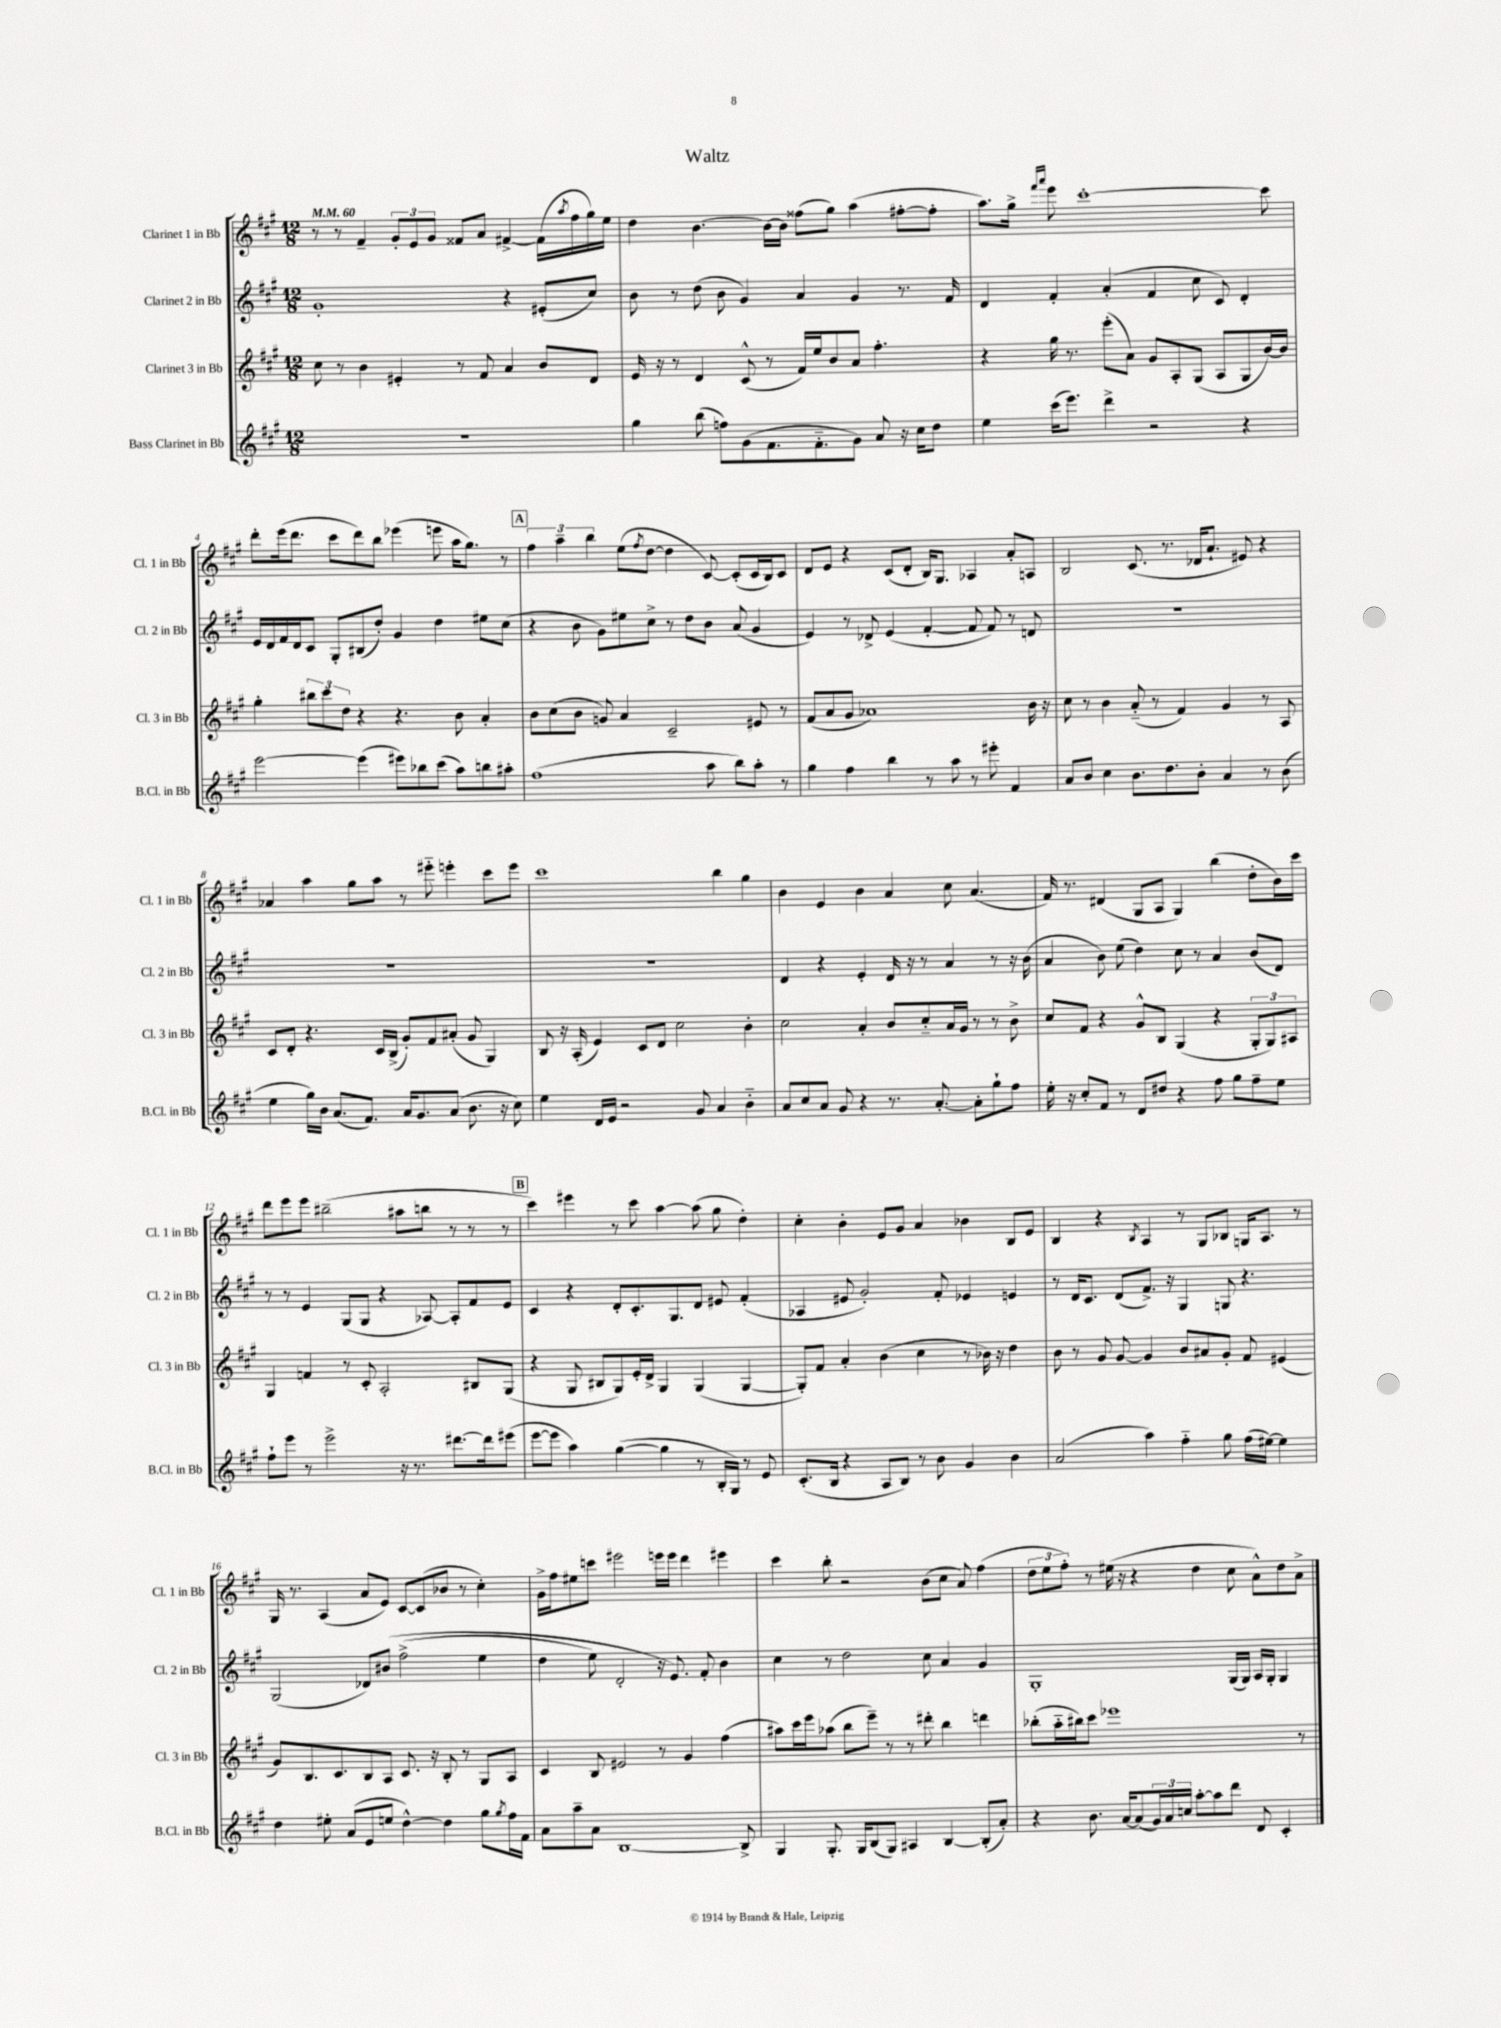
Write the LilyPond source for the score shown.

\header { title = "Waltz" }
<<
\new StaffGroup <<
\new Staff = "s0" \with { instrumentName = "Clarinet 1 in Bb" shortInstrumentName = "Cl. 1 in Bb" } {
    \clef treble \key a \major \numericTimeSignature \time 12/8 \tempo 4 = 60
    r8 r8 fis'4-- \tuplet 3/2 { gis'8-. e'8 gis'8 } fisis'8 a'8 fis'4~-> fis'16( \acciaccatura { a''8 } fis''16 gis''16) e''16 |
    d''4 b'4.~ b'16~ b'16 fisis''8( gis''8) a''4( fis''8~-. fis''8-. |
    a''8.) gis''16-> \grace { fis'''16 a'''16 } e'''8 cis'''1~-. cis'''8 |
    d'''8-. e'''16( d'''8. cis'''8 d'''8) b''8 ees'''4( e'''8 a''16 gis''8.) r8 |
    \mark \markup { \box "A" } \tuplet 3/2 { fis''4 a''4-- b''4 } e''8( \acciaccatura { fis''8 } d''8~ d''4 cis'8~) cis'8-.( cis'16 b16) cis'8 |
    d'8 e'8 r4 cis'8( d'8-. b16) gis8. aes4 a'8-. a8 |
    b2 cis'8.( r8. des'16 a'8.-! eis'8) r4 |
    aes'4 a''4 gis''8 a''8 r8 eis'''8-_ e'''4-. cis'''8 e'''8 |
    cis'''1 b''4 gis''4 |
    b'4 e'4 b'4 a'4 cis''8 a'4.( |
    fis'16) r8. dis'4( gis8 a8 gis4) b''4( d''8-. b'16) cis'''16 |
    d'''8 e'''8 e'''8 bis''2--( ais''8 b''8 r8 r8 r8 |
    \mark \markup { \box "B" } cis'''4) eis'''4 r8 cis'''8 a''4~ a''8( gis''8 d''4-.) |
    cis''4-. b'4-. e'8 gis'8 a'4 bes'4 b8 e'8 |
    b4 r4 \acciaccatura { b8 } a4 r8 gis8 bes8 g16 a8. r8 |
    gis16 r8. a4( a'8 e'8) cis'8~ cis'8( bes'8 r8 cis''4-.) |
    gis'16-> fis''16 eis''8 c'''8 eis'''2 e'''16 e'''16 d'''4 eis'''4 |
    cis'''4 b''8-. r2 b'8( cis''8 a'8) fis''4( |
    \tuplet 3/2 { d''8 e''8 fis''8-.) } r8 eis''16( r16 r4 d''4 cis''8 a'8-^) d''8 a'8-> \bar "|." |
}
\new Staff = "s1" \with { instrumentName = "Clarinet 2 in Bb" shortInstrumentName = "Cl. 2 in Bb" } {
    \clef treble \key a \major \numericTimeSignature \time 12/8
    gis'1-. r4 eis'8-.( cis''8) |
    b'8 r8 d''8( b'8 gis'4) a'4 gis'4 r8. fis'16 |
    d'4 fis'4-. a'4-.( fis'4 cis''8 cis'8) d'4-. |
    e'16 d'16 fis'16 d'16 cis'8 gis8-. bis8( d''8-.) gis'4 d''4 eis''8 cis''8( |
    \mark \markup { \box "A" } r4 b'8 gis'8) eis''8 cis''8-> r8 d''8 b'8 a'8( gis'4 |
    e'4) r8 des'8-> e'4( fis'4~-. fis'8 fis'8) r8 d'8 |
    R1. |
    R1. |
    R1. |
    d'4 r4 e'4-. d'16 r16 r8 a'4 r8 r16 b'16( |
    a'4 b'8) e''8( d''4) cis''8 r8 a'4 b'8( d'8) |
    r8 r8 e'4 gis8( gis8 r4 aes8~) aes8-. fis'8 e'8 |
    \mark \markup { \box "B" } cis'4 r4 d'8-. cis'8.-. gis8. d'8 eis'8 fis'4-.( |
    aes4 eis'8 gis'2-.) fis'8-. ees'4 e'4 |
    r8 d'16 cis'8. d'8( fis'8.->) r16 gis4 g8 r4. |
    gis2( des'8) bis'8\( fis''2->( e''4 |
    d''4 e''8) d'2-. r16 e'8.\) fis'8-. b'4 |
    cis''4 r8 d''2 cis''8 a'4 gis'4 |
    gis1-. gis16( gis16) a16 gis16-. gis4 \bar "|." |
}
\new Staff = "s2" \with { instrumentName = "Clarinet 3 in Bb" shortInstrumentName = "Cl. 3 in Bb" } {
    \clef treble \key a \major \numericTimeSignature \time 12/8
    cis''8 r8 b'4 eis'4-. r8 fis'8 a'4 b'8 d'8 |
    e'16 r16 r8 d'4 cis'8-^( r8 fis'16) e''16 b'8 a'8 fis''4.-. |
    r4 gis''16 r8. e'''8-.( a'8) gis'8 a8-. gis8( a8 gis8 b'16~) b'16 |
    gis''4-. \tuplet 3/2 { bis''8 cis'''8 d''8 } r4 r4. b'8 a'4-. |
    \mark \markup { \box "A" } b'8 cis''8( b'8 g'8) a'4 cis'2-- eis'8 r8 |
    fis'8( a'8 gis'8 aes'1) b'16 r16 |
    cis''8 r8 b'4 a'8-_( r8 fis'4) gis'4 r8 a8 |
    cis'8 d'8-. r4. cis'16 b16->( gis'8-.) fis'8 ais'8-.( gis'8 gis4) |
    b8 r16 a16-.( e'4) cis'8 d'8 cis''2 b'4-. |
    cis''2 a'4-. b'8 cis''8-_ a'16 gis'16 r8 r8 b'8-> |
    cis''8 fis'8 r4 gis'8-^ b8 gis4( r4 \tuplet 3/2 { gis8-. gis8) ais8 } |
    gis4 f'4 r8 cis'8-. a2-. bis8 gis8( |
    \mark \markup { \box "B" } r4 gis8 bis8 gis8) e'16-. d'16-> gis4 gis4( gis4~ |
    gis8-.) fis'8 a'4-. b'4( cis''4 r8 bes'16) r16 d''4 |
    b'8 r8 gis'8 gis'8~ gis'4 b'8 ais'8 gis'8-. fis'8 eis'4( |
    gis'8) b8. cis'8. b8 a8 cis'8. r16 b8-. r8 gis8 a8 |
    cis'4 b8 eis'2 r8 gis'4 fis''4( |
    ais''8) cis'''16 e'''16 aes''8( b''8 e'''8--) r8 r8 dis'''8-. b''4 d'''4 |
    bes''8-.( a''16-_ bis''16) cis'''8 ees'''1 r8 \bar "|." |
}
\new Staff = "s3" \with { instrumentName = "Bass Clarinet in Bb" shortInstrumentName = "B.Cl. in Bb" } {
    \clef treble \key a \major \numericTimeSignature \time 12/8
    R1. |
    gis''4 b''8( f''8) gis'8( fis'8. fis'8.-_ gis'8) a'8 r16 cis''16 d''8 |
    e''4 cis'''16( e'''8.) d'''4-> r2 r4 |
    e'''2~ e'''4( eis'''8) bes''8 cis'''8( a''8) b''8 ais''8-. |
    \mark \markup { \box "A" } fis''1( a''8 b''8) a''8-. r8 |
    gis''4 fis''4 b''4 r8 a''8 r8 eis'''8-. fis'4 |
    a'8 b'8 cis''4 b'8. d''8. b'8-. a'4 r8 b'8( |
    e''4 gis''16) b'16 a'8.( fis'8.) a'16 gis'8. a'8( b'8. r16 cis''8) |
    e''4 d'16 e'16 r2 gis'8 a'4 b'4-_ |
    a'8 cis''8 a'8 gis'8 r4 r8. a'8.~-. a'8-. gis''8-! fis''8 |
    e''16-. r16 cis''8-. fis'8 r8 d'8 dis''8 r4 fis''8 gis''8 fis''8-- e''8 |
    fis''8-! e'''8 r8 e'''2-> r16 r8. dis'''8.~ dis'''16 eis'''8( |
    \mark \markup { \box "B" } e'''8~ e'''8 a''4) gis''4~( gis''4 r8 b16-. gis16) r8 e'8 |
    cis'8.-.( b16 r4 a8 b8) r8 b'8 gis'4 b'4 |
    a'2( a''4) fis''4-_ gis''8 fis''16( eis''16~) eis''4 |
    d''4 eis''8-. a'8( e'8 e''8 d''4~-^) d''4 gis''8 \acciaccatura { gis''8 } fis''16 fis'16 |
    a'8 a''8-- a'8 b1~ b8-> |
    gis4 gis8.-. gis16 b8( gis8) ais4 b4~ b8-.( a'8-.) |
    r4 b'8. a'16~ a'8( \tuplet 3/2 { gis'16) a'16 c''16 } a''8~-. a''8 d'''8 d'8 cis'4-. \bar "|." |
}
>>
>>
